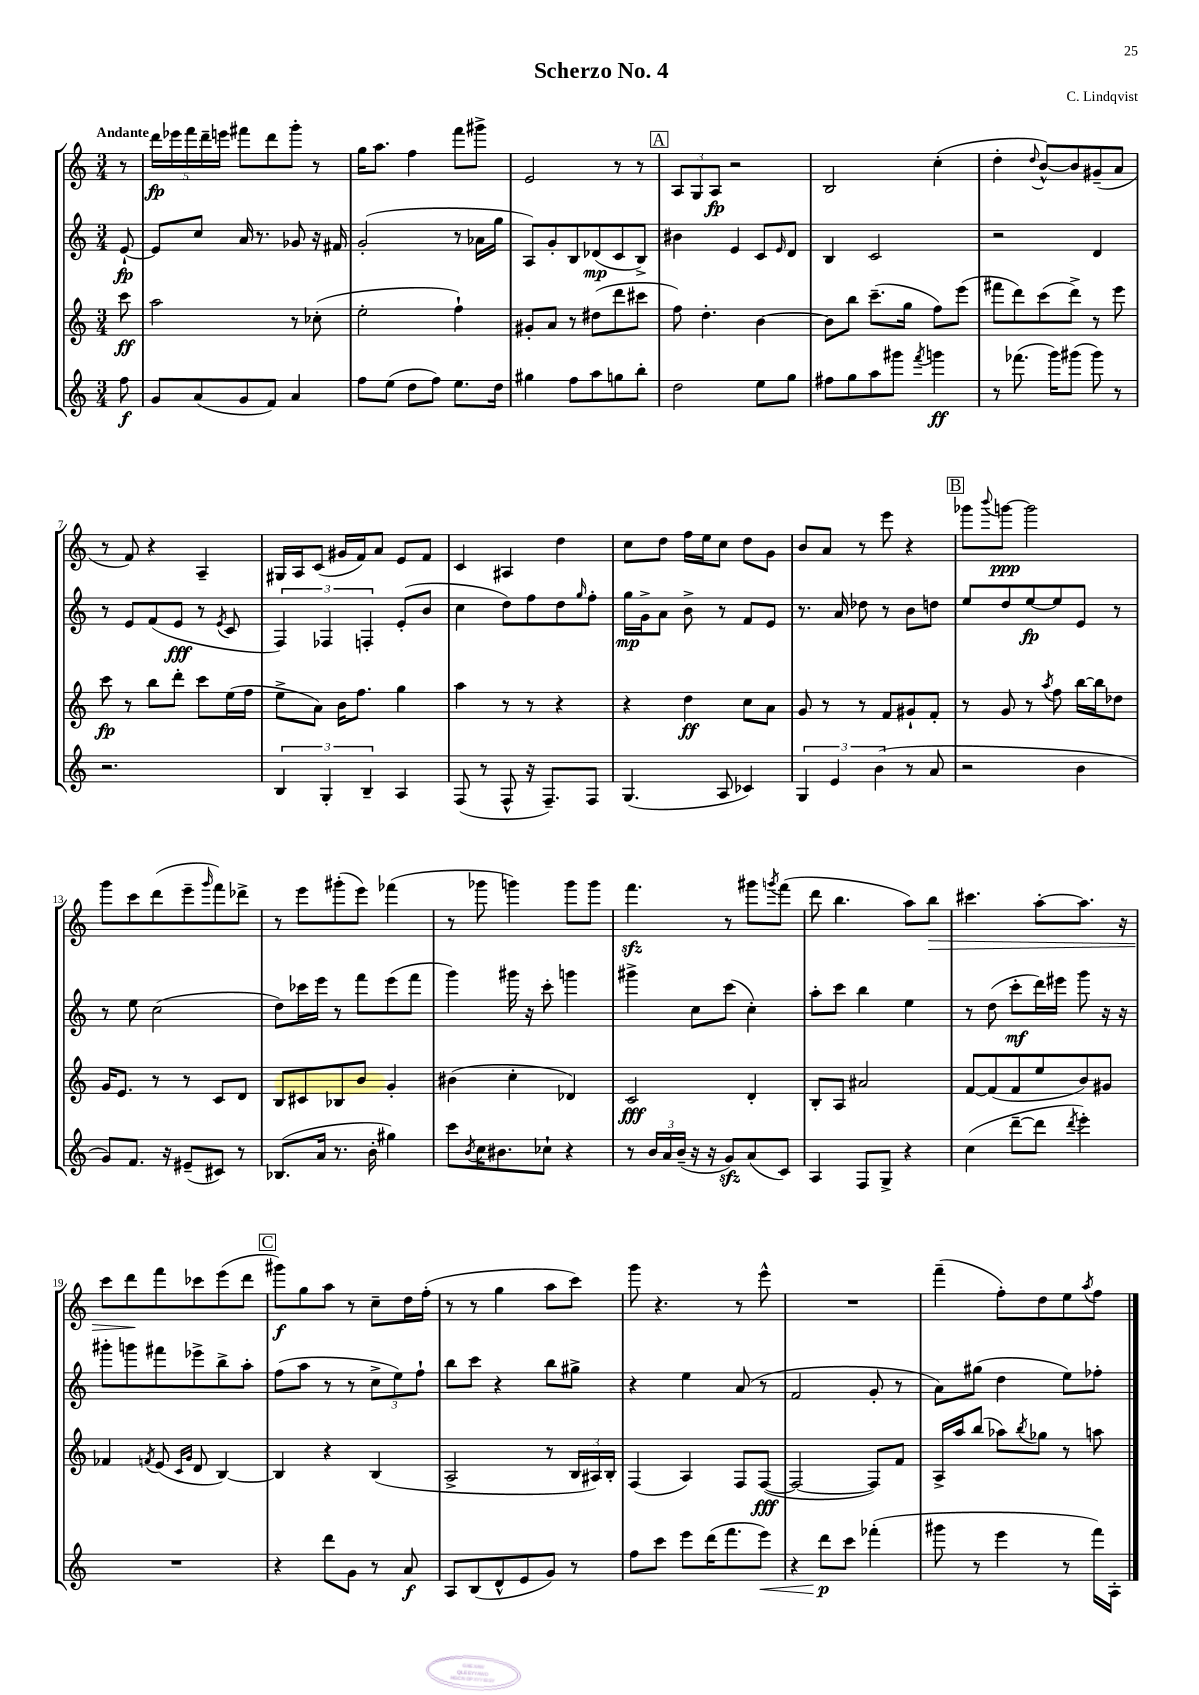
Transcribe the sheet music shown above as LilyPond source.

\header { title = "Scherzo No. 4" composer = "C. Lindqvist" }
<<
\new StaffGroup <<
\new Staff = "s0" {
    \clef treble \key c \major \numericTimeSignature \time 3/4 \partial 8 \tempo "Andante"
    r8 |
    \tuplet 5/4 { d'''16\fp ees'''16 f'''16 d'''16-- e'''16 } fis'''8 d'''8 g'''8-. r8 |
    g''16 a''8. f''4 f'''8 gis'''8-> |
    e'2 r8 r8 |
    \mark \markup { \box "A" } \tuplet 3/2 { a8 g8 a8\fp } r2 |
    b2 c''4-.( |
    d''4-. \appoggiatura { d''8 } b'8~-^) b'8 gis'8--( a'8 |
    r8 f'8) r4 a4-- |
    gis16 a16 c'8( gis'16 f'16) a'8 e'8 f'8 |
    c'4 ais4 d''4 |
    c''8 d''8 f''16 e''16 c''8 d''8 g'8 |
    b'8 a'8 r8 e'''8 r4 |
    \mark \markup { \box "B" } ges'''8 \appoggiatura { b'''8 } g'''8~\ppp g'''2 |
    g'''8 c'''8 d'''8( e'''8-- \grace { g'''16 } f'''8) des'''8-> |
    r8 e'''8 gis'''8-.( e'''8) fes'''4( |
    r8 ges'''8 g'''4) g'''8 g'''8 |
    f'''4.\sfz r8 gis'''8 \acciaccatura { g'''8 } f'''8( |
    d'''8 b''4. a''8) b''8\> |
    cis'''4. a''8~-. a''8. r16 |
    c'''8 d'''8\! f'''8 ces'''8 e'''8( d'''8 |
    \mark \markup { \box "C" } gis'''8\f) g''8 a''8 r8 c''8-- d''16 f''16-.( |
    r8 r8 g''4 a''8 c'''8) |
    g'''8 r4. r8 e'''8-^ |
    R2. |
    f'''4--( f''8-.) d''8 e''8 \acciaccatura { a''8 } f''8 \bar "|." |
}
\new Staff = "s1" {
    \clef treble \key c \major \numericTimeSignature \time 3/4 \partial 8
    e'8~-!\fp |
    e'8 c''8 a'16 r8. ges'8 r16 fis'16 |
    g'2-.( r8 aes'16 g''16 |
    a8) g'8-. b8 des'8\mp( c'8 b8->) |
    \mark \markup { \box "A" } bis'4 e'4 c'8 \grace { e'16 } d'8 |
    b4 c'2 |
    r2 d'4 |
    r8 e'8 f'8( e'8\fff r8 \acciaccatura { e'8 } c'8 |
    \tuplet 3/2 { f4) fes4 f4-. } e'8-.( b'8 |
    c''4 d''8) f''8 d''8 \grace { g''16 } f''8-. |
    g''16\mp g'16-> a'8 b'8-> r8 f'8 e'8 |
    r8. a'16 des''8 r8 b'8 d''8 |
    \mark \markup { \box "B" } e''8 d''8 e''8~\fp e''8 e'8 r8 |
    r8 e''8 c''2( |
    d''8) ces'''16 e'''16 r8 f'''8 e'''8( f'''8 |
    g'''4) gis'''16 r16 c'''8-. g'''4 |
    gis'''4-> c''8 c'''8( c''4-.) |
    a''8-. c'''8 b''4 e''4 |
    r8 d''8( c'''8-.\mf d'''16) eis'''16 g'''8 r16 r16 |
    gis'''8-. g'''8 fis'''8 ees'''8-> b''8-> a''8-. |
    \mark \markup { \box "C" } f''8( a''8 r8 r8 \tuplet 3/2 { c''8-> e''8) f''8-! } |
    b''8 c'''8 r4 b''8 gis''8-> |
    r4 e''4 a'8( r8 |
    f'2 g'8-. r8 |
    a'8) gis''8( d''4 e''8) fes''8-. \bar "|." |
}
\new Staff = "s2" {
    \clef treble \key c \major \numericTimeSignature \time 3/4 \partial 8
    c'''8\ff |
    a''2 r8 ces''8-.( |
    e''2-. f''4-!) |
    gis'8-. a'8 r8 dis''8( d'''8 cis'''8 |
    \mark \markup { \box "A" } f''8) d''4.-. b'4~ |
    b'8 b''8 c'''8.--( g''16 f''8) e'''8( |
    fis'''8 d'''8) c'''8( d'''8->) r8 e'''8 |
    c'''8\fp r8 b''8 d'''8-. c'''8 e''16( f''16 |
    e''8-> a'8) b'16 f''8. g''4 |
    a''4 r8 r8 r4 |
    r4 d''4\ff c''8 a'8 |
    g'8 r8 r8 f'8 gis'8-! f'8-. |
    \mark \markup { \box "B" } r8 g'8 r8 \acciaccatura { a''8 } f''8 b''16~ b''16 des''8 |
    g'16 e'8. r8 r8 c'8 d'8 |
    b8 cis'8 bes8 b'8 g'4-. |
    bis'4( c''4-. des'4) |
    c'2\fff d'4-. |
    b8-. a8 ais'2 |
    f'8~ f'8( f'8 e''8 b'8) gis'8 |
    fes'4 \acciaccatura { f'8 } e'8( \grace { c'16 g'16 } d'8 b4~) |
    \mark \markup { \box "C" } b4 r4 b4( |
    a2-> r8 \tuplet 3/2 { b16 ais16) b16-. } |
    f4( a4) f8 f8~\fff( |
    f2~ f8) f'8 |
    a16-> a''16 b''8( aes''8) \acciaccatura { b''8 } ges''8 r8 a''8 \bar "|." |
}
\new Staff = "s3" {
    \clef treble \key c \major \numericTimeSignature \time 3/4 \partial 8
    f''8\f |
    g'8 a'8( g'8 f'8) a'4 |
    f''8 e''8( d''8 f''8) e''8. d''16 |
    gis''4 f''8 a''8 g''8 b''8-. |
    \mark \markup { \box "A" } d''2 e''8 g''8 |
    fis''8 g''8 a''8 gis'''8 \acciaccatura { f'''8 } g'''4\ff |
    r8 fes'''8.( g'''16) gis'''8( gis'''8) r8 |
    r2. |
    \tuplet 3/2 { b4 g4-. b4-- } a4 |
    f8( r8 f8-^ r16 f8.--) f8 |
    g4.( a8 ces'4) |
    \tuplet 3/2 { g4 e'4 b'4( } r8 a'8 |
    \mark \markup { \box "B" } r2 b'4 |
    g'8) f'8. r16 eis'8--( cis'8) r8 |
    bes8.( a'16 r8. b'16-. gis''4) |
    c'''8 \acciaccatura { b'8 } c''16 bis'8. ces''8-! r4 |
    r8 \tuplet 3/2 { b'16 a'16 b'16--( } r16 r16 g'8\sfz) a'8( c'8) |
    a4 f8 g8-> r4 |
    c''4( d'''8~-- d'''8 \acciaccatura { d'''8 } e'''4-.) |
    R2. |
    \mark \markup { \box "C" } r4 d'''8 g'8 r8 a'8\f |
    a8 b8( d'8-^ e'8 g'8) r8 |
    f''8 c'''8 e'''8 d'''16( f'''8. e'''8\<) |
    r4 d'''8\p\! c'''8 fes'''4-.( |
    gis'''8 r8 e'''4 r8 f'''16) a16-. \bar "|." |
}
>>
>>
